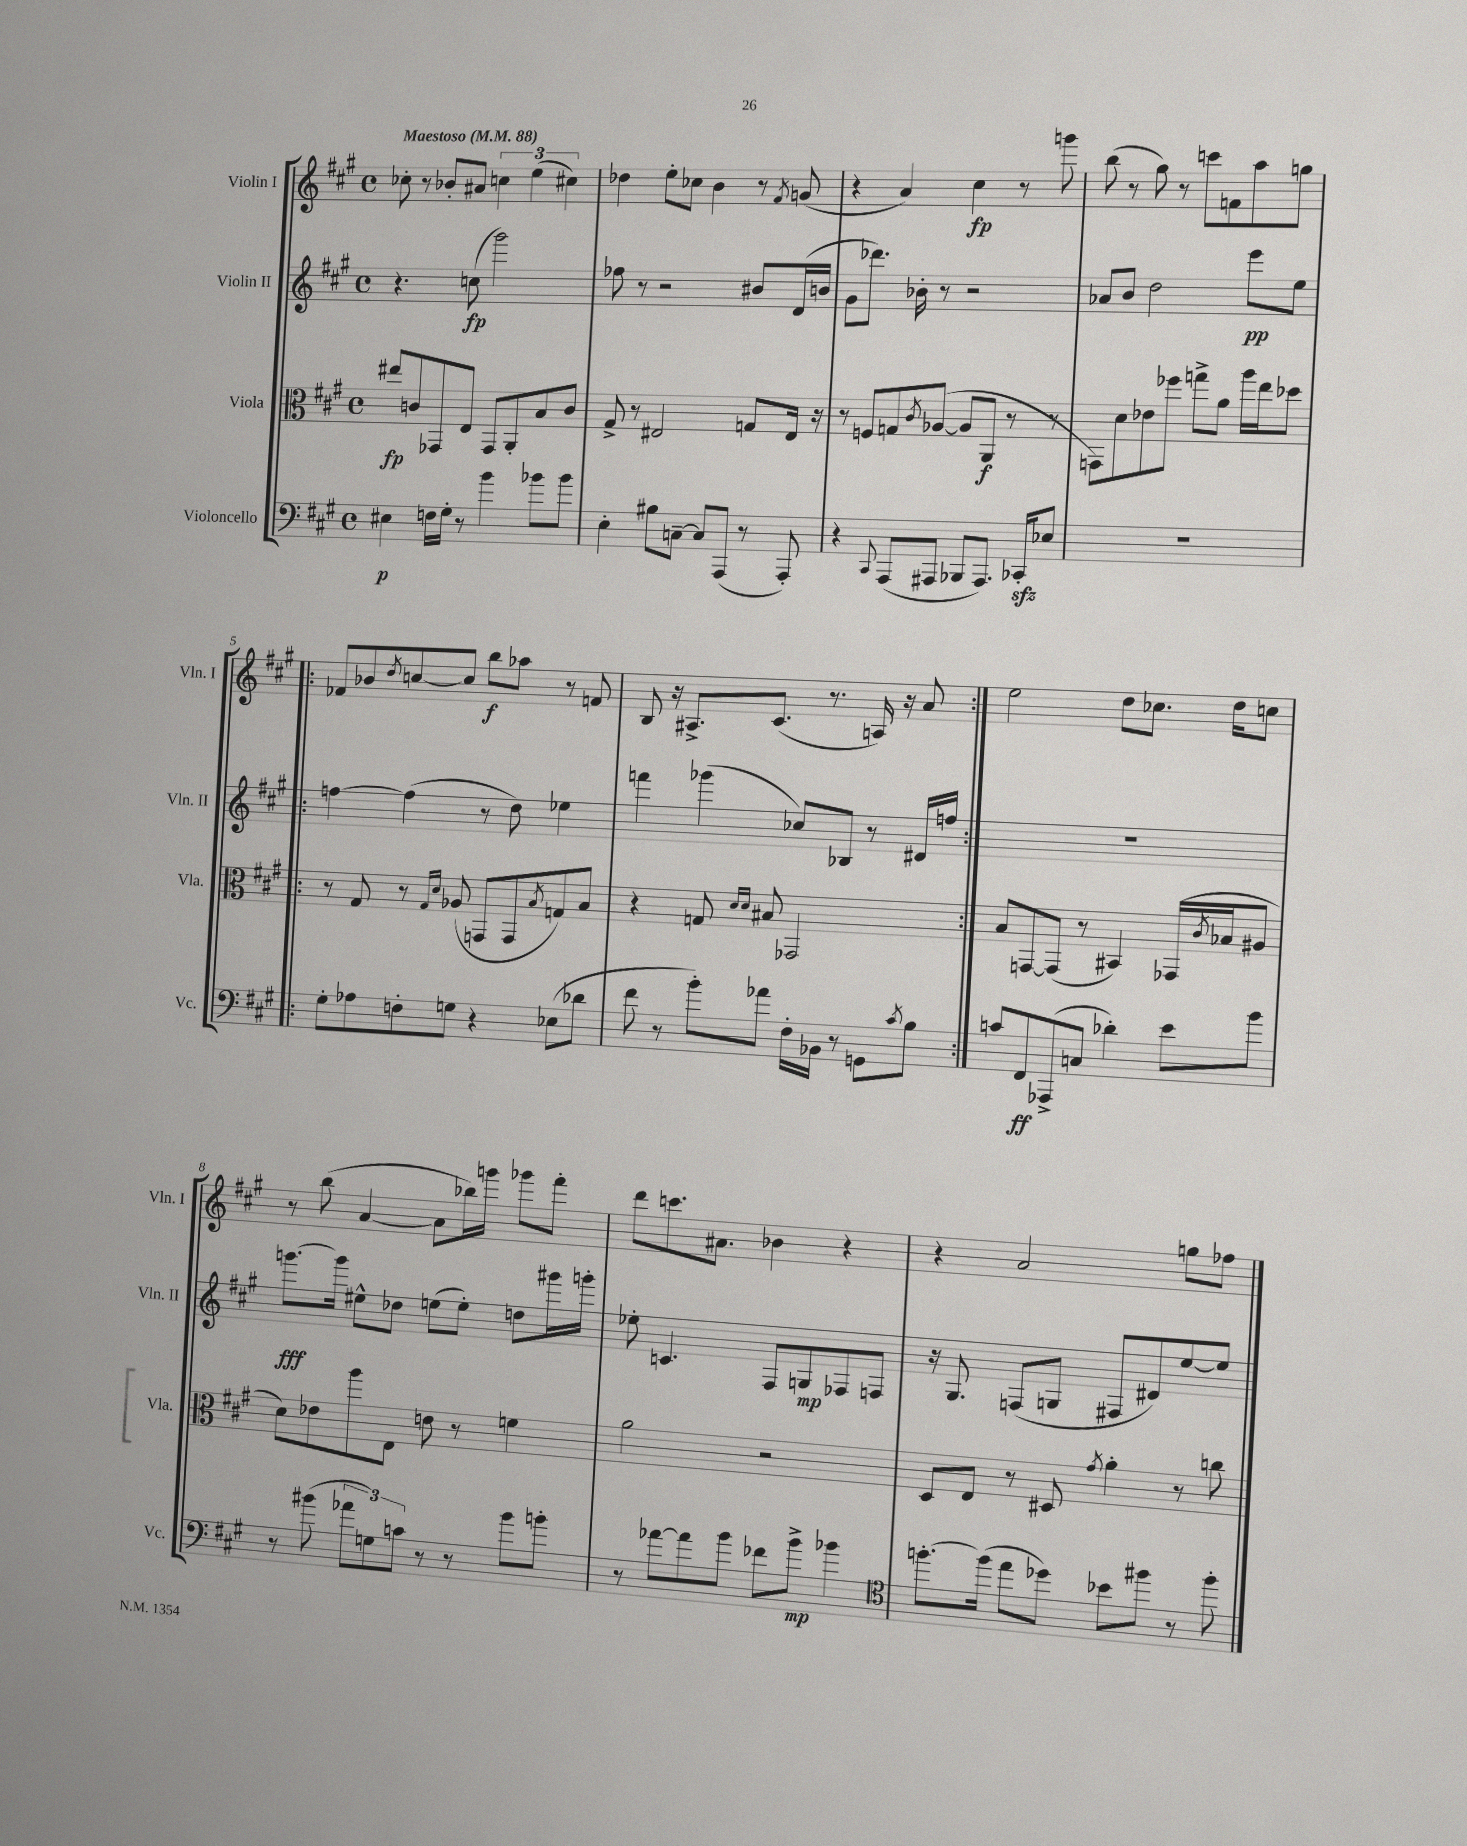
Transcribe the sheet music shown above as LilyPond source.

<<
\new StaffGroup <<
\new Staff = "s0" \with { instrumentName = "Violin I" shortInstrumentName = "Vln. I" } {
    \clef treble \key a \major \defaultTimeSignature \time 4/4 \tempo "Maestoso" 4 = 88
    ces''8-. r8 bes'8-. ais'8 \tuplet 3/2 { c''4 e''4( cis''4) } |
    des''4 e''8-. ces''8 b'4 r8 \acciaccatura { fis'8 } g'8( |
    r4 a'4) cis''4\fp r8 g'''8 |
    b''8( r8 gis''8) r8 c'''8 f'8 a''8 g''8 |
    \repeat volta 2 { fes'8 bes'8 \acciaccatura { d''8 } c''8~ c''8 b''8\f aes''8 r8 f'8 |
    b8 r16 ais8.-> cis'8.( r8. a16) r16 a'8 | }
    e''2 d''8 ces''8. d''16 c''8 |
    r8 b''8( a'4~ a'8 bes''16) g'''16 ges'''8 fis'''8-. |
    d'''8 c'''8. ais'8. bes'4 r4 |
    r4 a'2 g''8 fes''8 \bar "|." |
}
\new Staff = "s1" \with { instrumentName = "Violin II" shortInstrumentName = "Vln. II" } {
    \clef treble \key a \major \defaultTimeSignature \time 4/4
    r4. c''8\fp( gis'''2) |
    fes''8 r8 r2 bis'8 d'16( b'16 |
    gis'8 des'''8.) bes'16-. r8 r2 |
    aes'8 b'8 d''2 e'''8\pp e''8 |
    \repeat volta 2 { f''4~ f''4( r8 d''8) ees''4 |
    f'''4 ges'''4( ces''8) bes8 r8 dis'16 f''16 | }
    R1 |
    g'''8.~\fff g'''16 eis''8-^ des''8 e''8( e''8-.) d''8 gis'''16 g'''16-. |
    ees''8-. c'4. fis8 g8\mp fes8 f8 |
    r16 gis8. f8( g8 fis8 dis'8) e''8~ e''8 \bar "|." |
}
\new Staff = "s2" \with { instrumentName = "Viola" shortInstrumentName = "Vla." } {
    \clef alto \key a \major \defaultTimeSignature \time 4/4
    eis''8\fp c'8 ges,8 e8 ges,8 a,8-. b8 c'8 |
    gis8-> r8 eis2 g8 eis16 r16 |
    r8 f8 g8 \acciaccatura { cis'8 } aes8~( aes8 a,8\f r8 r8 |
    g,8) d'8 ees'8 fes''8 g''8-> a'8 a''16 e''16 des''8 |
    \repeat volta 2 { r8 gis8 r8 \grace { gis16 d'16 } aes8( g,8 g,8 \acciaccatura { b8 } g8) b8 |
    r4 g8 \grace { d'16 d'16 } bis8 ges,2 | }
    b8 g,8~ g,8( r8 bis,4) ges,16( \acciaccatura { cis'8 } bes16 ais8 |
    d'8) ees'8 a''8 e8 e'8 r8 f'4 |
    a'2 r2 |
    d8 e8 r8 dis8 \acciaccatura { gis'8 } a'4-. r8 c''8 \bar "|." |
}
\new Staff = "s3" \with { instrumentName = "Violoncello" shortInstrumentName = "Vc." } {
    \clef bass \key a \major \defaultTimeSignature \time 4/4
    eis4\p f16 gis16-. r8 b'4 bes'8 bes'8 |
    e4-. bis8 c8~-- c8 a,,8( r8 a,,8-.) |
    r4 \appoggiatura { cis,8 } a,,8( ais,,8 bes,,8 ais,,8.) ces,16-.\sfz ees8 |
    R1 |
    \repeat volta 2 { gis8-. aes8 f8-. g8 r4 ees8( des'8 |
    fis'8 r8 b'8-.) aes'8 fis16-. bes,16 r8 g,8 \acciaccatura { cis'8 } b8 | }
    c'8 fis,8\ff aes,,8->( c8 des'4-.) e'8 b'8 |
    r8 bis'8( \tuplet 3/2 { aes'8 g8) c'8 } r8 r8 bis'8 b'8-. |
    r8 aes'8~ aes'8 b'8 fes'8 b'8->\mp bes'4 |
    \clef tenor f''8.~-. f''16( e''8 des''8) bes'8 fis''8 r8 fis''8-. \bar "|." |
}
>>
>>
